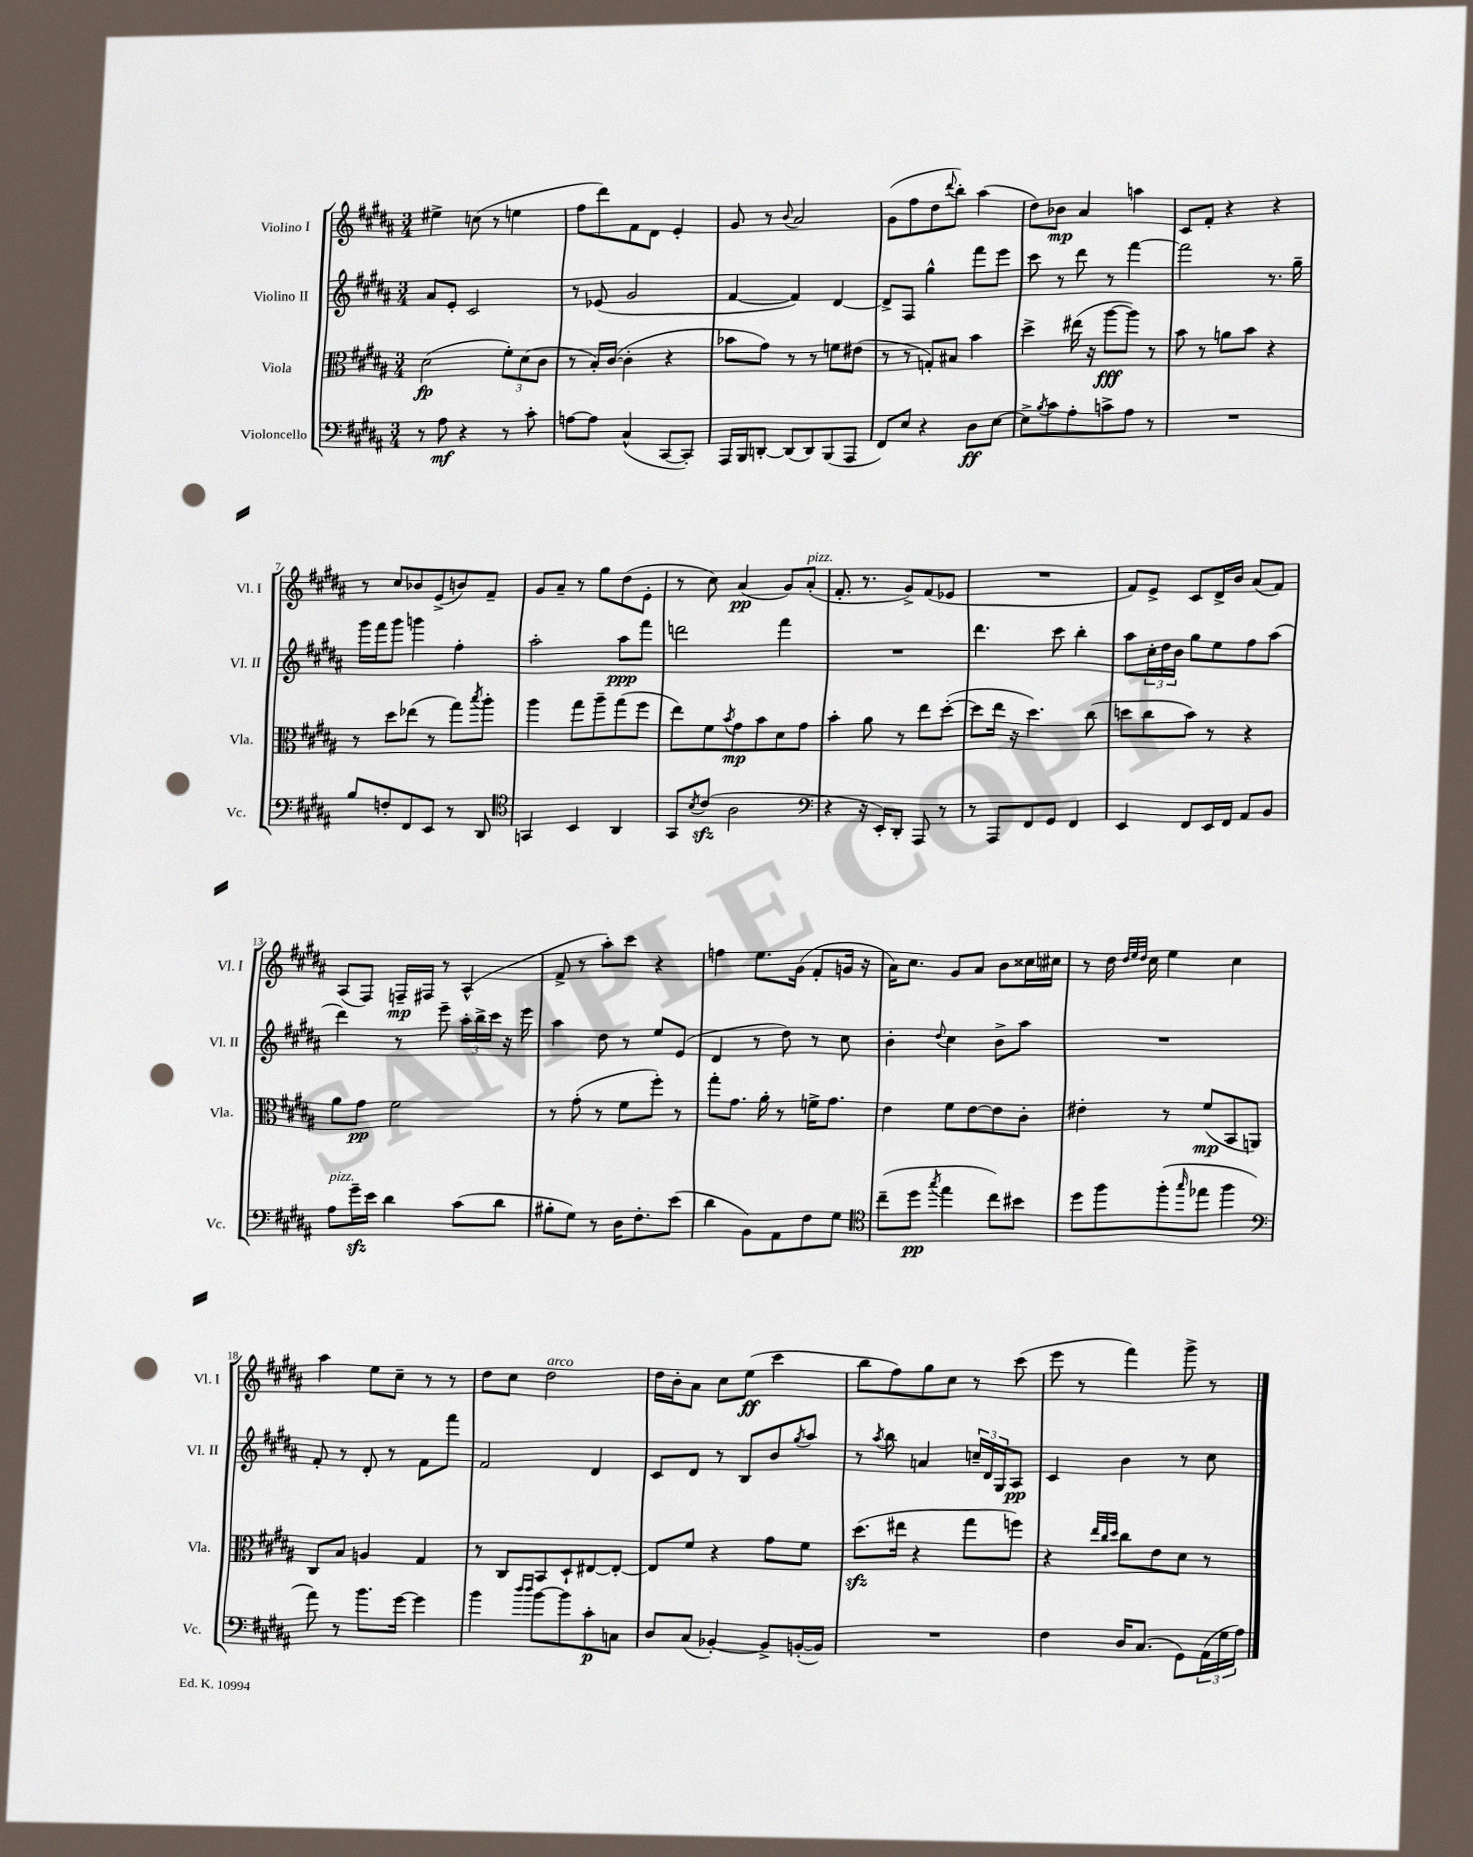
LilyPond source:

<<
\new StaffGroup <<
\new Staff = "s0" \with { instrumentName = "Violino I" shortInstrumentName = "Vl. I" } {
    \clef treble \key b \major \numericTimeSignature \time 3/4
    eis''4-> c''8( r8 e''4 |
    fis''8 dis'''8) fis'8 dis'8 e'4-. |
    gis'8 r8 \appoggiatura { b'8 } ais'2 |
    gis'8( fis''8 dis''8 \appoggiatura { dis'''8 } b''8-.) ais''4( |
    dis''8) bes'8\mp ais'4 a''4 |
    cis'8 fis'8-. r4 r4 |
    r8 cis''8 bes'8 e'8->( b'8) fis'8-- |
    gis'8 ais'8-- r8 gis''8 dis''8( e'8-. |
    r8 cis''8) ais'4\pp( gis'8) ais'8-.^\markup { \italic "pizz." }( |
    fis'8.-. r8. gis'8->) fis'8( ees'8 |
    R2. |
    fis'8) e'8-> cis'8 dis'16-> b'16 ais'8( fis'8) |
    ais8( fis8) f16--\mp fis16 r8 ais4-^( |
    fis'8-> r8 ais''8-.) cis'''8 r4 |
    f''4 e''8. gis'16( fis'8-. g'16 r16 |
    ais'16) cis''8. gis'8 ais'8 b'8 cisis''16 cis''16 |
    r8 dis''16 \grace { dis''32 e''32 dis''32 } cis''16 e''4 cis''4 |
    ais''4 e''8 cis''8-- r8 r8 |
    dis''8 cis''8 dis''2^\markup { \italic "arco" } |
    dis''16 b'16-. ais'8 cis''8 e''8\ff( cis'''4 |
    b''8 fis''8) gis''8 cis''8 r8 cis'''8( |
    e'''8 r8 fis'''4) gis'''8-> r8 \bar "|." |
}
\new Staff = "s1" \with { instrumentName = "Violino II" shortInstrumentName = "Vl. II" } {
    \clef treble \key b \major \numericTimeSignature \time 3/4
    ais'8 e'8-. cis'2 |
    r8 ees'8( gis'2 |
    fis'4~ fis'4) dis'4~ |
    dis'8-> fis8 gis''4-^ fis'''8 e'''8 |
    cis'''8 r8 dis'''8 r8 fis'''4~ |
    fis'''2 r8. gis''16-- |
    gis'''16 fis'''16 gis'''8 g'''4 fis''4-. |
    ais''2-. ais''8\ppp fis'''8 |
    d'''2 fis'''4 |
    R2. |
    dis'''4. cis'''8 b''4-. |
    ais''8 \tuplet 3/2 { cis''16-. dis''16 b'16 } gis''8 e''8 fis''8 ais''8( |
    dis'''4) r8 e'''8-- \tuplet 3/2 { ais''16-. b''16-> cis'''16 } r16 e'''16 |
    ais''4 dis''8 r8 e''8 e'8( |
    dis'4 r8 dis''8) r8 cis''8 |
    b'4-. \appoggiatura { dis''8 } cis''4 b'8-> ais''8 |
    R2. |
    fis'8-. r8 dis'8-. r8 fis'8 fis'''8 |
    fis'2 dis'4 |
    cis'8 dis'8 r8 b8 b'8 \acciaccatura { gis''8 } ais''8 |
    r8 \acciaccatura { ais''8 } b''8 a'4 \tuplet 3/2 { c''16-- dis'16 gis16 } ais8\pp |
    cis'4 b'4 r8 cis''8 \bar "|." |
}
\new Staff = "s2" \with { instrumentName = "Viola" shortInstrumentName = "Vla." } {
    \clef alto \key b \major \numericTimeSignature \time 3/4
    dis'2\fp( \tuplet 3/2 { fis'8-.) dis'8( cis'8 } |
    r8 b16-.) cis'16~( cis'4-. r4 |
    bes'8 gis'8) r8 r8 f'8 eis'8( |
    r8 r8 g8-.) bis8 b'4 |
    dis''4-> eis''16( r16 ais''8~\fff ais''8) r8 |
    b'8 r8 a'8 b'8 r4 |
    r8 dis''8 ees''8( r8 gis''8) \acciaccatura { b''8 } ais''8-. |
    ais''4 gis''8 ais''8-- gis''8( fis''8 |
    e''8) fis'8 \acciaccatura { b'8 } gis'8\mp b'8 dis'8 gis'8 |
    b'4-. ais'8 r8 e''8 dis''8~-.( |
    dis''8 e''16 r16 dis''4.) cis''8( |
    d''8 cis''8 b'8) r8 r4 |
    ais'8 gis'8\pp fis'2 |
    r8 gis'8-.( r8 fis'8 fis''8-.) r8 |
    gis''8-. gis'8. ais'16-. r8 f'16-> gis'8. |
    e'4 fis'8 e'8~ e'8 cis'8-. |
    eis'4-. r8 fis'8\mp( b,8 a,8) |
    cis8 b8 a4 gis4 |
    r8 cis8 b,8 dis8-! eis8~ eis8~-. |
    eis8 fis'8 r4 gis'8 fis'8 |
    dis''8.\sfz( eis''16 r4 gis''8 f''8) |
    r4 \grace { e''32 cis''32 dis''32 } cis''8 e'8 dis'8 r8 \bar "|." |
}
\new Staff = "s3" \with { instrumentName = "Violoncello" shortInstrumentName = "Vc." } {
    \clef bass \key b \major \numericTimeSignature \time 3/4
    r8 ais8\mf r4 r8 cis'8-. |
    a8~ a8 cis4-^( cis,8~ cis,8-.) |
    ais,,16 b,,16 d,8~-. d,8( d,8) b,,8( ais,,8 |
    fis,8) e8 r4 dis8\ff e8~ |
    e8-> \acciaccatura { b8 } cis'8 ais8-. c'8-> ais8 r8 |
    R2. |
    b8 f8-. fis,8 e,8 r8 dis,8 |
    \clef tenor g,4 b,4 ais,4 |
    gis,8 \acciaccatura { b8 } cis'8\sfz( ais2 |
    \clef bass r4 r16 e,16-.) dis,8-. ais,,8 r8 |
    r8 ais,,8 fis,8 gis,8 fis,4 |
    e,4 fis,8 e,16 fis,16 ais,8 b,8 |
    ais8^\markup { \italic "pizz." } gis'16--\sfz e'16 dis'4 cis'8( dis'8 |
    bis8-. gis8) r8 dis16 fis8.-. e'8( |
    dis'4 b,8) ais,8 fis8 gis8 |
    \clef tenor cis''8--( dis''8\pp \acciaccatura { gis''8 } e''4 cis''8) bis'8 |
    dis''8 fis''8 fis''8-.( \grace { gis''16 } ees''8 fis''4 |
    \clef bass ais'8) r8 b'8. gis'16~ gis'4 |
    b'4 \grace { dis''16 dis''16 } b'8~ b'8 cis'8-.\p c8 |
    dis8 cis8( bes,4~-.) bes,8-> b,16~-.( b,16) |
    R2. |
    fis4 dis16 cis8.( gis,8) \tuplet 3/2 { ais,16( gis16 ais16) } \bar "|." |
}
>>
>>
